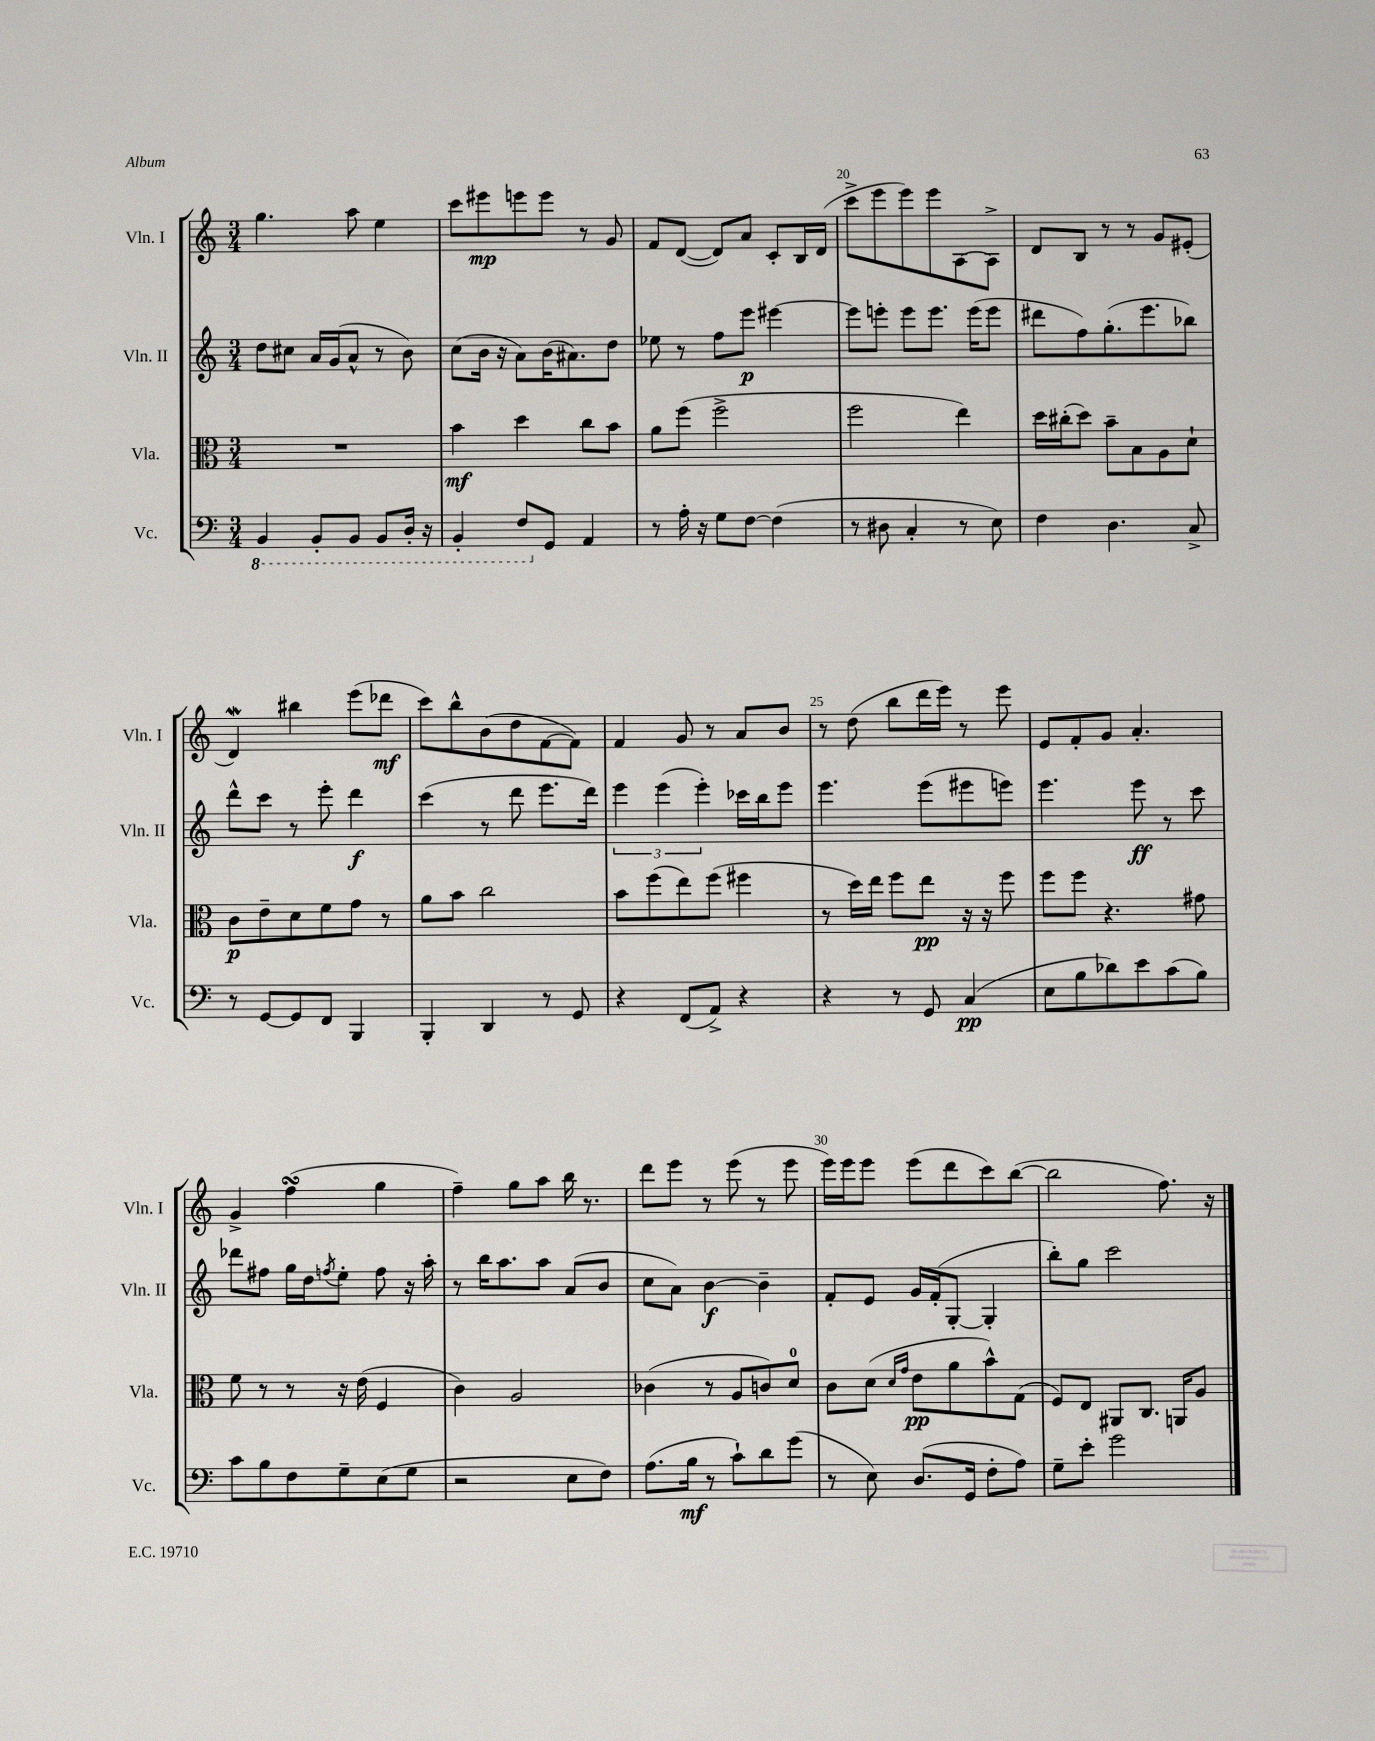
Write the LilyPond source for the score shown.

<<
\new StaffGroup <<
\new Staff = "s0" \with { instrumentName = "Vln. I" shortInstrumentName = "Vln. I" } {
    \clef treble \key c \major \numericTimeSignature \time 3/4
    g''4. a''8 e''4 |
    c'''8 eis'''8\mp e'''8 e'''8 r8 g'8 |
    f'8 d'8~( d'8) a'8 c'8-. b16 d'16( |
    c'''8-> e'''8 e'''8) e'''8 a8~ a8-> |
    d'8 b8 r8 r8 g'8 eis'8-.( |
    d'4\mordent) bis''4 e'''8( des'''8\mf |
    c'''8) b''8-^ b'8( d''8 f'8~ f'8) |
    f'4 g'8 r8 a'8 b'8 |
    r8 d''8( b''8 d'''16 e'''16) r8 e'''8 |
    e'8 f'8-. g'8 a'4.-. |
    g'4-> f''4\turn( g''4 |
    f''4--) g''8 a''8 b''16 r8. |
    d'''8 e'''8 r8 e'''8( r8 e'''8 |
    e'''16) e'''16 e'''8 e'''8( d'''8 c'''8) b''8~( |
    b''2 f''8.) r16 \bar "|." |
}
\new Staff = "s1" \with { instrumentName = "Vln. II" shortInstrumentName = "Vln. II" } {
    \clef treble \key c \major \numericTimeSignature \time 3/4
    d''8 cis''8 a'16 g'16( a'8-^ r8 b'8) |
    c''8( b'16 r16 a'8) b'16( ais'8.) d''8 |
    ees''8 r8 f''8 e'''8\p eis'''4~ |
    eis'''8 e'''8-. e'''8 e'''8. e'''16( e'''8 |
    dis'''8 f''8) g''8.-.( e'''8. bes''8) |
    d'''8-^ c'''8 r8 e'''8-. d'''4\f |
    c'''4( r8 d'''8 e'''8. d'''16) |
    \tuplet 3/2 { e'''4 e'''4( e'''4-.) } ces'''16 b''16 e'''8 |
    e'''4. e'''8( eis'''8 e'''8) |
    e'''4. e'''8\ff r8 c'''8 |
    des'''8 fis''8 g''16 d''16 \acciaccatura { f''8 } e''8-. f''8 r16 a''16-. |
    r8 b''16 a''8. a''8 a'8( b'8 |
    c''8 a'8) b'4~\f b'4-- |
    f'8-. e'8 g'16 f'16-.( g8~-. g4-. |
    b''8-.) g''8 c'''2 \bar "|." |
}
\new Staff = "s2" \with { instrumentName = "Vla." shortInstrumentName = "Vla." } {
    \clef alto \key c \major \numericTimeSignature \time 3/4
    R2. |
    b'4\mf d''4 c''8 b'8 |
    a'8 f''8( f''2-> |
    f''2 e''4) |
    d''16 cis''16-.( d''8) b'8-- b8 a8 d'8-! |
    c'8\p e'8-- d'8 f'8 g'8 r8 |
    a'8 b'8 c''2 |
    b'8 f''8( e''8) f''8( fis''4 |
    r8 d''16) e''16 f''8 e''8\pp r16 r16 f''8 |
    f''8 f''8 r4. gis'8 |
    f'8 r8 r8 r16 e'16( f4 |
    c'4) a2 |
    ces'4( r8 a8 c'8) d'8-0 |
    c'8 d'8( \grace { d'16 g'16 } e'8\pp a'8 b'8-^) g8( |
    f8) e8 ais,8 c8. a,16 a8 \bar "|." |
}
\new Staff = "s3" \with { instrumentName = "Vc." shortInstrumentName = "Vc." } {
    \clef bass \key c \major \numericTimeSignature \time 3/4
    \ottava #-1 b,,4 b,,8-. b,,8 b,,8 d,16-. r16 |
    b,,4-. f,8 \ottava #0 g,8 a,4 |
    r8 a16-. r16 g8 f8~ f4( |
    r8 dis8 c4-. r8 e8) |
    f4 d4. c8-> |
    r8 g,8~ g,8 f,8 b,,4 |
    b,,4-. d,4 r8 g,8 |
    r4 f,8( a,8->) r4 |
    r4 r8 g,8 c4\pp( |
    e8 b8 des'8) e'8 c'8( b8) |
    c'8 b8 f8 g8-- e8( g8 |
    r2 e8 f8) |
    a8.( b16\mf r8 c'8-!) d'8 g'8( |
    r8 e8) d8.( g,16 f8-. a8) |
    g8-- e'8-. g'2 \bar "|." |
}
>>
>>
\layout { \context { \Score currentBarNumber = #17 \override BarNumber.break-visibility = ##(#f #t #t) barNumberVisibility = #(every-nth-bar-number-visible 5) } }
